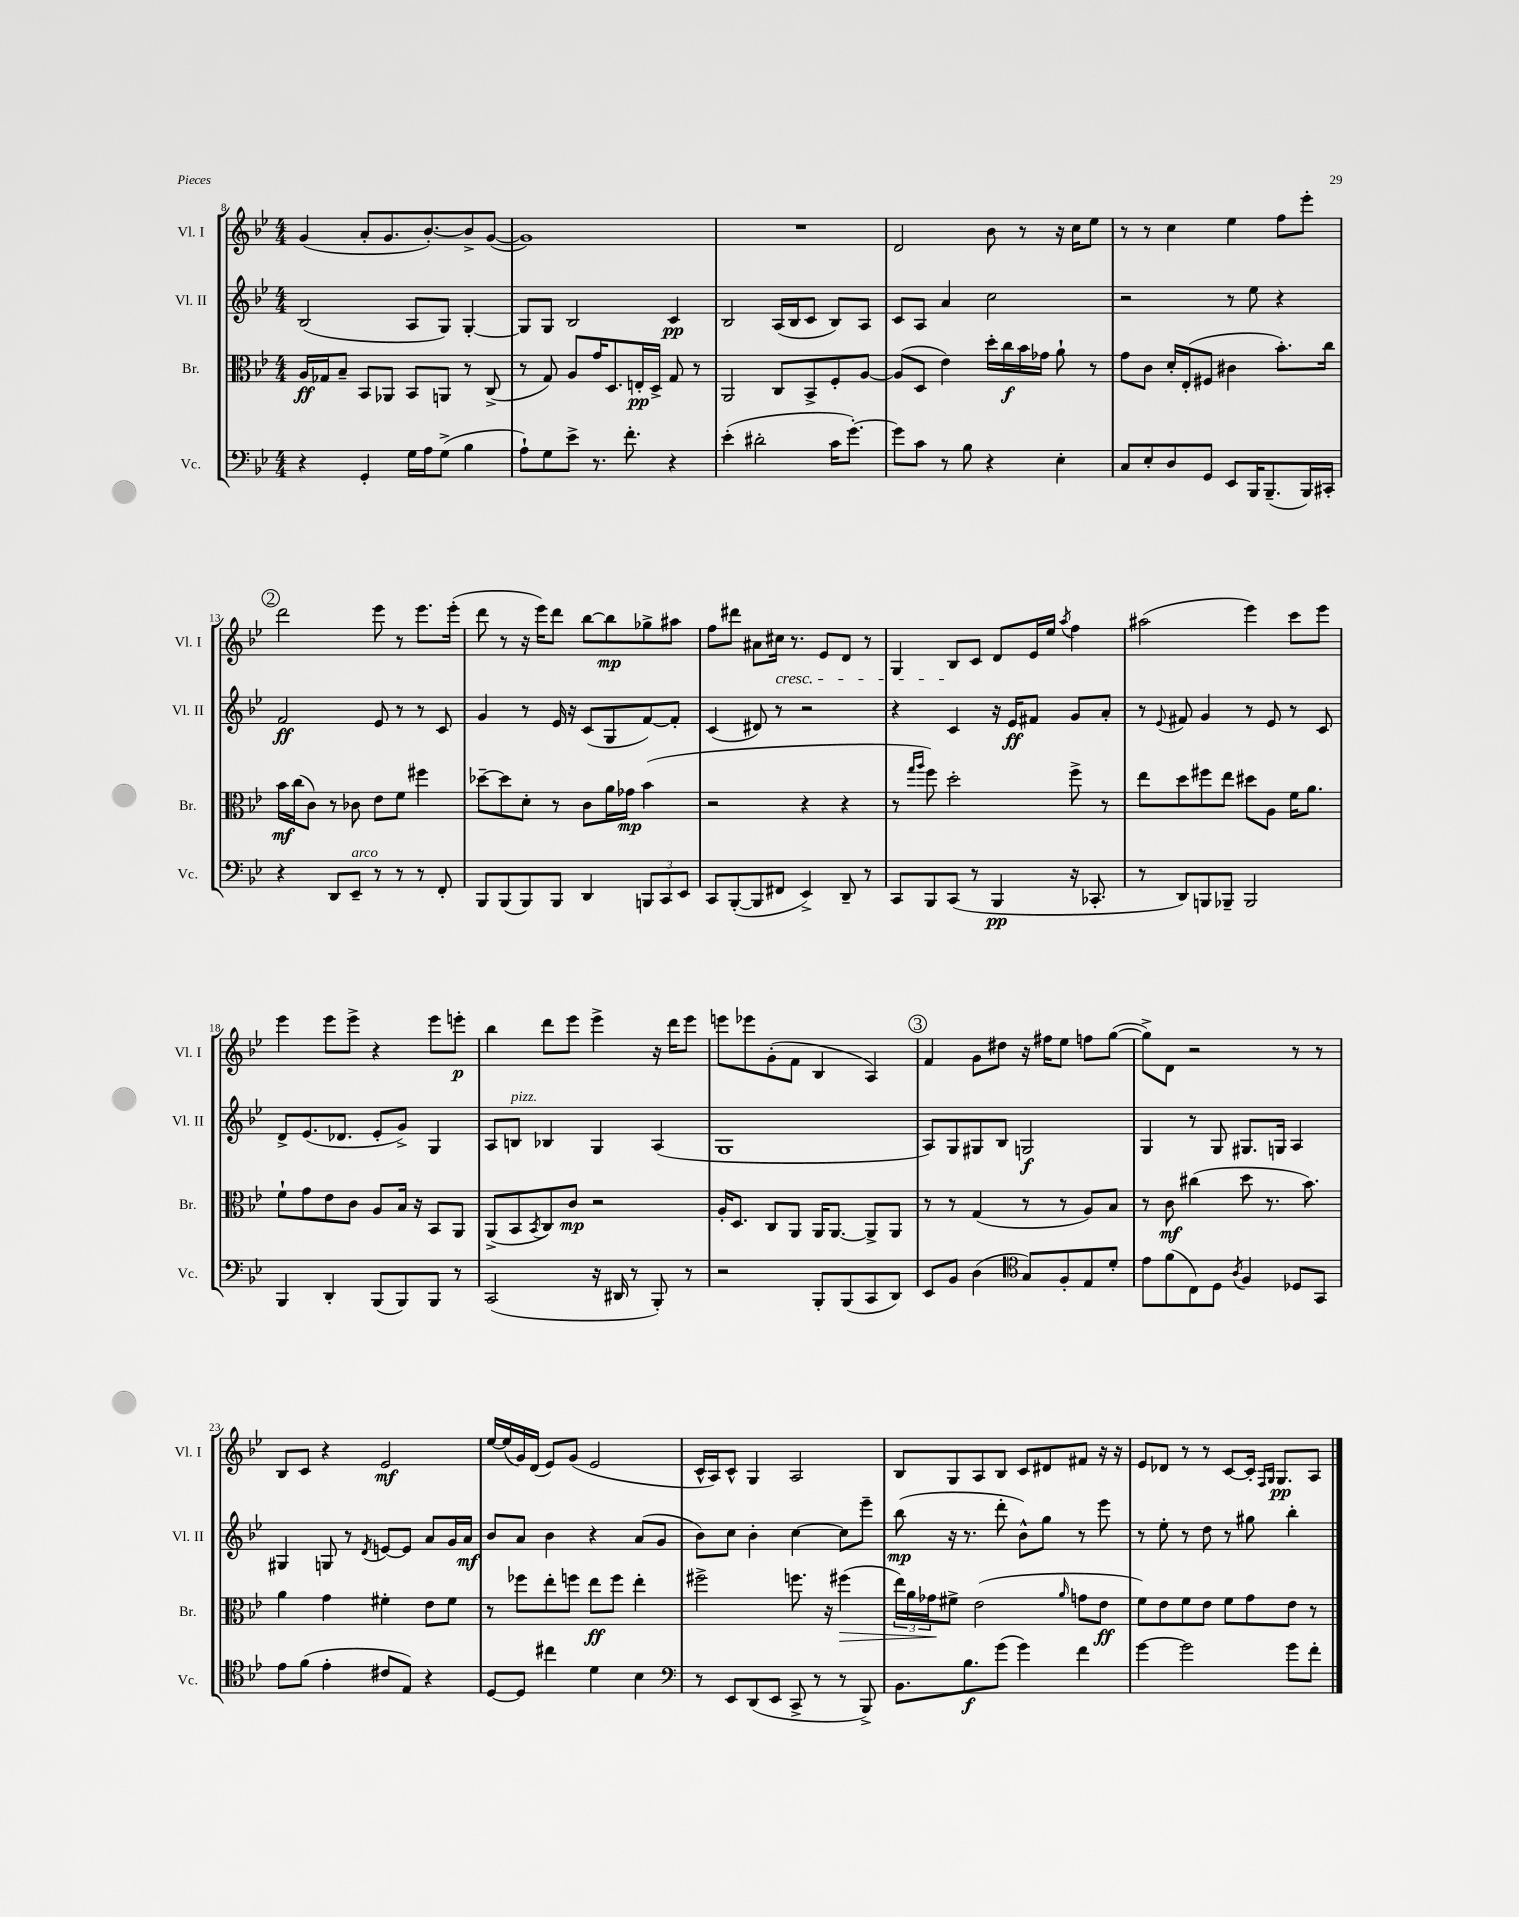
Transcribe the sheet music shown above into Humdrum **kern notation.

**kern	**dynam	**kern	**dynam	**kern	**dynam	**kern	**dynam
*part4	*part4	*part3	*part3	*part2	*part2	*part1	*part1
*staff4	*staff4	*staff3	*staff3	*staff2	*staff2	*staff1	*staff1
*I"Vc.	*	*I"Br.	*	*I"Vl. II	*	*I"Vl. I	*
*I'Vc.	*	*I'Br.	*	*I'Vl. II	*	*I'Vl. I	*
*clefF4	*	*clefC3	*	*clefG2	*	*clefG2	*
*k[b-e-]	*	*k[b-e-]	*	*k[b-e-]	*	*k[b-e-]	*
*M4/4	*	*M4/4	*	*M4/4	*	*M4/4	*
=8	=8	=8	=8	=8	=8	=8	=8
4r	.	16A/LL	ff	(2B-/	.	(4g/	.
.	.	16G-X/J	.	.	.	.	.
.	.	8B-~/J	.	.	.	.	.
4GG'/	.	8BB-/L	.	.	.	8a'/L	.
.	.	8AA-X/J	.	.	.	8.g/	.
16G\LL	.	8BB-/L	.	8A/L	.	.	.
16A\J	.	.	.	.	.	[8.b-'/)	.
(8G^\J	.	8AAn/J	.	8G/J)	.	.	.
4B-\	.	8r	.	[4G'/	.	8b-^/]	.
.	.	(8C^/	.	.	.	([8g/J	.
=9	=9	=9	=9	=9	=9	=9	=9
8A`\L)	.	8r	.	8G/L]	.	1g])	.
8G\	.	8G/)	.	8G/J	.	.	.
8e-^\J	.	8A/L	.	2B-/	.	.	.
8.r	.	16g/K	.	.	.	.	.
.	.	8.D/	.	.	.	.	.
8.f'\	.	.	.	.	.	.	.
.	.	16En'/L	pp	.	.	.	.
.	.	16D^/JJ	.	.	.	.	.
4r	.	8G/	.	4c/	pp	.	.
.	.	8r	.	.	.	.	.
=10	=10	=10	=10	=10	=10	=10	=10
(4e-'\	.	2AA/	.	2B-/	.	1r	.
2d#X'\	.	.	.	.	.	.	.
.	.	8C/L	.	(16A/LL	.	.	.
.	.	.	.	16B-/J	.	.	.
.	.	8BB-^/	.	8c/J	.	.	.
16c\KL	.	8F'/	.	8B-/L)	.	.	.
[8.g'\J)	.	.	.	.	.	.	.
.	.	[8A/J	.	8A/J	.	.	.
=11	=11	=11	=11	=11	=11	=11	=11
8g\L]	.	(8A/L]	.	8c/L	.	2d/	.
8c\J	.	8D/J	.	8A/J	.	.	.
8r	.	4e-\)	.	4a/	.	.	.
8B-\	.	.	.	.	.	.	.
4r	.	16dd'\LL	.	2cc\	.	8b-\	.
.	.	16cc\	f	.	.	.	.
.	.	16b-\	.	.	.	8r	.
.	.	16g-X\JJ	.	.	.	.	.
4E-'\	.	8a`\	.	.	.	16r	.
.	.	.	.	.	.	16cc\KL	.
.	.	8r	.	.	.	8ee-\J	.
=12	=12	=12	=12	=12	=12	=12	=12
8C/L	.	8g\L	.	2r	.	8r	.
8E-'/	.	8c\J	.	.	.	8r	.
8D/	.	16d'/LL	.	.	.	4cc\	.
.	.	(16E-'/J	.	.	.	.	.
8GG/J	.	8F#X/J	.	.	.	.	.
8EE-/L	.	4c#X\	.	8r	.	4ee-\	.
16BBB-/K	.	.	.	8ee-\	.	.	.
(8.BBB-~/	.	.	.	.	.	.	.
.	.	8.b-'\L)	.	4r	.	8ff\L	.
16BBB-/L)	.	.	.	.	.	8eee-'\J	.
16CC#X'/JJ	.	16cc\Jk	.	.	.	.	.
!!LO:LB:g=z
!!LO:REH:place=s1:t=2
=13	=13	=13	=13	=13	=13	=13	=13
4r	.	16b-\LL	mf	2f/	ff	2ddd\	.
.	.	(16cc\J	.	.	.	.	.
.	.	8c\J)	.	.	.	.	.
8DD/L	.	8r	.	.	.	.	.
!LO:TX:a:i:t=arco	!	!	!	!	!	!	!
8EE-~/J	.	8c-X\	.	.	.	.	.
8r	.	8e-\L	.	8e-/	.	8eee-\	.
8r	.	8f\J	.	8r	.	8r	.
8r	.	4ff#X\	.	8r	.	8.eee-\L	.
8FF'/	.	.	.	8c/	.	.	.
.	.	.	.	.	.	(16eee-'\Jk	.
=14	=14	=14	=14	=14	=14	=14	=14
8BBB-/L	.	[8dd-X~\L	.	4g/	.	8ddd\	.
(8BBB-/	.	8dd-\]	.	.	.	8r	.
8BBB-/)	.	8d'\J	.	8r	.	16r	.
.	.	.	.	.	.	16eee-\KL)	.
8BBB-/J	.	8r	.	16e-/	.	8ddd\J	.
.	.	.	.	16r	.	.	.
4DD/	.	8c\L	.	(8c/L	.	[8bb-\L	.
.	.	16a\L	.	8G/	.	8bb-\]	mp
.	.	16g-X\JJ	mp	.	.	.	.
12BBBn/L	.	(4b-\	.	[8f/)	.	8gg-X^\	.
12CC/	.	.	.	.	.	.	.
.	.	.	.	8f'/J]	.	8aa#X\J	.
12EE-/J	.	.	.	.	.	.	.
=15	=15	=15	=15	=15	=15	=15	=15
8CC/L	.	2r	.	(4c/	.	8ff\L	.
([8BBB-'/	.	.	.	.	.	8ddd#X\J	.
8BBB-/]	.	.	.	8d#X/)	.	8a#X\L	.
!	!	!	!	!	!	!LO:TX:b:i:t=cresc.	!
8FF#X/J	.	.	.	8r	.	16cc#X\Jk	.
.	.	.	.	.	.	8.r	.
4EE-^/)	.	4r	.	2r	.	.	.
.	.	.	.	.	.	8e-/L	.
8DD~/	.	4r	.	.	.	8d/J	.
8r	.	.	.	.	.	8r	.
=16	=16	=16	=16	=16	=16	=16	=16
8CC/L	.	8r	.	4r	.	4G/	.
.	.	16qqgg/LL	.	.	.	.	.
.	.	16qqaa/JJ	.	.	.	.	.
8BBB-/	.	8ff\)	.	.	.	.	.
(8CC/J	.	2dd'\	.	4c/	.	8B-/L	.
8r	.	.	.	.	.	8c/J	.
4BBB-/	pp	.	.	16r	.	8d/L	.
.	.	.	.	16e-/KL	ff	.	.
.	.	.	.	8f#X/J	.	16e-/L	.
.	.	.	.	.	.	16ee-/JJ	.
.	.	.	.	.	.	8qaa/	.
16r	.	8ff^\	.	8g/L	.	4ff\	.
8.CC-X'/	.	.	.	.	.	.	.
.	.	8r	.	8a'/J	.	.	.
=17	=17	=17	=17	=17	=17	=17	=17
8r	.	8ee-\L	.	8r	.	(2aa#X\	.
.	.	.	.	8qqe-/	.	.	.
8DD/L)	.	8dd\	.	8f#X/	.	.	.
8BBBn/	.	8ff#X\	.	4g/	.	.	.
8BBB-X~/J	.	8ee-\J	.	.	.	.	.
2BBB-/	.	8dd#X\L	.	8r	.	4eee-\)	.
.	.	8A\J	.	8e-/	.	.	.
.	.	16f\KL	.	8r	.	8ccc\L	.
.	.	8.a\J	.	.	.	.	.
.	.	.	.	8c/	.	8eee-\J	.
!!LO:LB:g=z
=18	=18	=18	=18	=18	=18	=18	=18
4BBB-/	.	8f`\L	.	8d^/L	.	4eee-\	.
.	.	8g\	.	(8.e-/	.	.	.
4DD'/	.	8e-\	.	.	.	8eee-\L	.
.	.	.	.	8.d-X/J	.	.	.
.	.	8c\J	.	.	.	8eee-^\J	.
(8BBB-/L	.	8A/L	.	8e-'/L	.	4r	.
8BBB-/)	.	16B-/Jk	.	8g^/J)	.	.	.
.	.	16r	.	.	.	.	.
8BBB-/J	.	8BB-/L	.	4G/	.	8eee-\L	.
8r	.	8AA/J	.	.	.	8eeen'\J	p
=19	=19	=19	=19	=19	=19	=19	=19
(2CC/	.	(8AA^/L	.	8A/L	.	4bb-\	.
!	!	!	!	!LO:TX:a:i:t=pizz.	!	!	!
.	.	8BB-/	.	8Bn/J	.	.	.
.	.	8qBB-/	.	.	.	.	.
.	.	8C/)	.	4B-X/	.	8ddd\L	.
.	.	8c/J	mp	.	.	8eee-\J	.
16r	.	2r	.	4G/	.	4eee-^\	.
16DD#X/	.	.	.	.	.	.	.
8r	.	.	.	.	.	.	.
8BBB-'/)	.	.	.	(4A/	.	16r	.
.	.	.	.	.	.	16ddd\KL	.
8r	.	.	.	.	.	8eee-\J	.
=20	=20	=20	=20	=20	=20	=20	=20
2r	.	16A'/KL	.	1G	.	8eeen\L	.
.	.	8.D/J	.	.	.	.	.
.	.	.	.	.	.	8eee-X\	.
.	.	8C/L	.	.	.	(8g'\	.
.	.	8AA/J	.	.	.	8f\J	.
8BBB-'/L	.	16AA/KL	.	.	.	4B-/	.
.	.	[8.AA/J	.	.	.	.	.
(8BBB-/	.	.	.	.	.	.	.
8CC/	.	8AA^/L]	.	.	.	4A/)	.
8DD/J)	.	8AA/J	.	.	.	.	.
!!LO:REH:place=s1:t=3
=21	=21	=21	=21	=21	=21	=21	=21
8EE-/L	.	8r	.	8A/L)	.	4f/	.
8BB-/J	.	8r	.	8G/	.	.	.
(4D\	.	(4G/	.	8G#X/	.	8g\L	.
.	.	.	.	8B-/J	.	8dd#X\J	.
*clefC4	*	*	*	*	*	*	*
8G/L)	.	8r	.	2Gn/	f	16r	.
.	.	.	.	.	.	16ff#X\KL	.
8F'/	.	8r	.	.	.	8ee-\J	.
8E-/	.	8A/L)	.	.	.	8ffn\L	.
8d'/J	.	8B-/J	.	.	.	([8gg\J	.
=22	=22	=22	=22	=22	=22	=22	=22
8e-\L	.	8r	.	4G/	.	8gg^\L])	.
(8f\	.	8c\	mf	.	.	8d\J	.
8C\)	.	(4cc#X\	.	8r	.	2r	.
8D\J	.	.	.	8G/	.	.	.
8qA/	.	.	.	.	.	.	.
4F/	.	8dd\	.	8.G#X/L	.	.	.
.	.	8.r	.	.	.	.	.
.	.	.	.	16Gn/Jk	.	.	.
8D-X/L	.	.	.	4A/	.	8r	.
.	.	8.b-\)	.	.	.	.	.
8GG/J	.	.	.	.	.	8r	.
!!LO:LB:g=z
=23	=23	=23	=23	=23	=23	=23	=23
8e-\L	.	4a\	.	4G#X/	.	8B-/L	.
(8f\J	.	.	.	.	.	8c/J	.
4e-'\	.	4g\	.	8Gn/	.	4r	.
.	.	.	.	8r	.	.	.
.	.	.	.	8qd/	.	.	.
8c#X/L	.	4f#X'\	.	[8en/L	.	2e-/	mf
8E-/J)	.	.	.	8e/J]	.	.	.
4r	.	8e-\L	.	8a/L	.	.	.
.	.	8f#\J	.	16g/L	.	.	.
.	.	.	.	16a/JJ	mf	.	.
=24	=24	=24	=24	=24	=24	=24	=24
[8D/L	.	8r	.	8b-/L	.	[16ee-/LL	.
.	.	.	.	.	.	(16ee-/]	.
8D/J]	.	8ff-X\L	.	8a/J	.	16g/)	.
.	.	.	.	.	.	(16d/JJ	.
4cc#X\	.	8ee-'\	.	4b-\	.	8e-/L)	.
.	.	8ffn\J	.	.	.	(8g/J	.
4d\	.	8ee-\L	ff	4r	.	2e-/	.
.	.	8ff\J	.	.	.	.	.
4B-\	.	4ee-'\	.	(8a/L	.	.	.
.	.	.	.	8g/J	.	.	.
=25	=25	=25	=25	=25	=25	=25	=25
*clefF4	*	*	*	*	*	*	*
8r	.	2ff#X^\	.	8b-\L)	.	16c^^/LL	.
.	.	.	.	.	.	16A/J)	.
8EE-/L	.	.	.	8cc\J	.	8c^^/J	.
(8DD/	.	.	.	4b-'\	.	4G/	.
8EE-/J	.	.	.	.	.	.	.
8CC^/	.	8.ffn\	.	[4cc\	.	2A/	.
8r	.	.	.	.	.	.	.
.	.	16r	.	.	.	.	.
!	!	!	!LO:HP:b	!	!	!	!
8r	.	(4ff#X\	>	8cc\L]	.	.	.
8BBB-^/)	.	.	.	8eee-~\J	.	.	.
=26	=26	=26	=26	=26	=26	=26	=26
8.BB-\L	.	24ee-\LL)	.	(8bb-\	mp	8B-/L	.
.	.	24a\	.	.	.	.	.
.	.	24g-X\J	.	.	.	.	.
.	.	8f#X^\J	]	16r	.	8G/	.
8.B-\	f	.	.	8.r	.	.	.
.	.	(2e-\	.	.	.	8A/	.
(8g\J	.	.	.	8ddd'\	.	8B-/J	.
4g\)	.	.	.	8b-^^\L)	.	8c/L	.
.	.	.	.	8gg\J	.	8d#X/	.
.	.	16qqa/	.	.	.	.	.
4f\	.	8gn\L	.	8r	.	8f#X/J	.
.	.	8e-\J	ff	8eee-\	.	16r	.
.	.	.	.	.	.	16r	.
=27	=27	=27	=27	=27	=27	=27	=27
[4g\	.	8f\L)	.	8r	.	8e-/L	.
.	.	8e-\	.	8ee-'\	.	8d-X/J	.
2g\]	.	8f\	.	8r	.	8r	.
.	.	8e-\J	.	8dd\	.	8r	.
.	.	8f\L	.	8r	.	[8c/L	.
.	.	8g\	.	8gg#X\	.	16c'/Jk]	.
.	.	.	.	.	.	16qqF/LL	.
.	.	.	.	.	.	16qqG/JJ	.
.	.	.	.	.	.	8.G/L	pp
8g\L	.	8e-\J	.	4bb-'\	.	.	.
8f'\J	.	8r	.	.	.	8A/J	.
==	==	==	==	==	==	==	==
*-	*-	*-	*-	*-	*-	*-	*-
